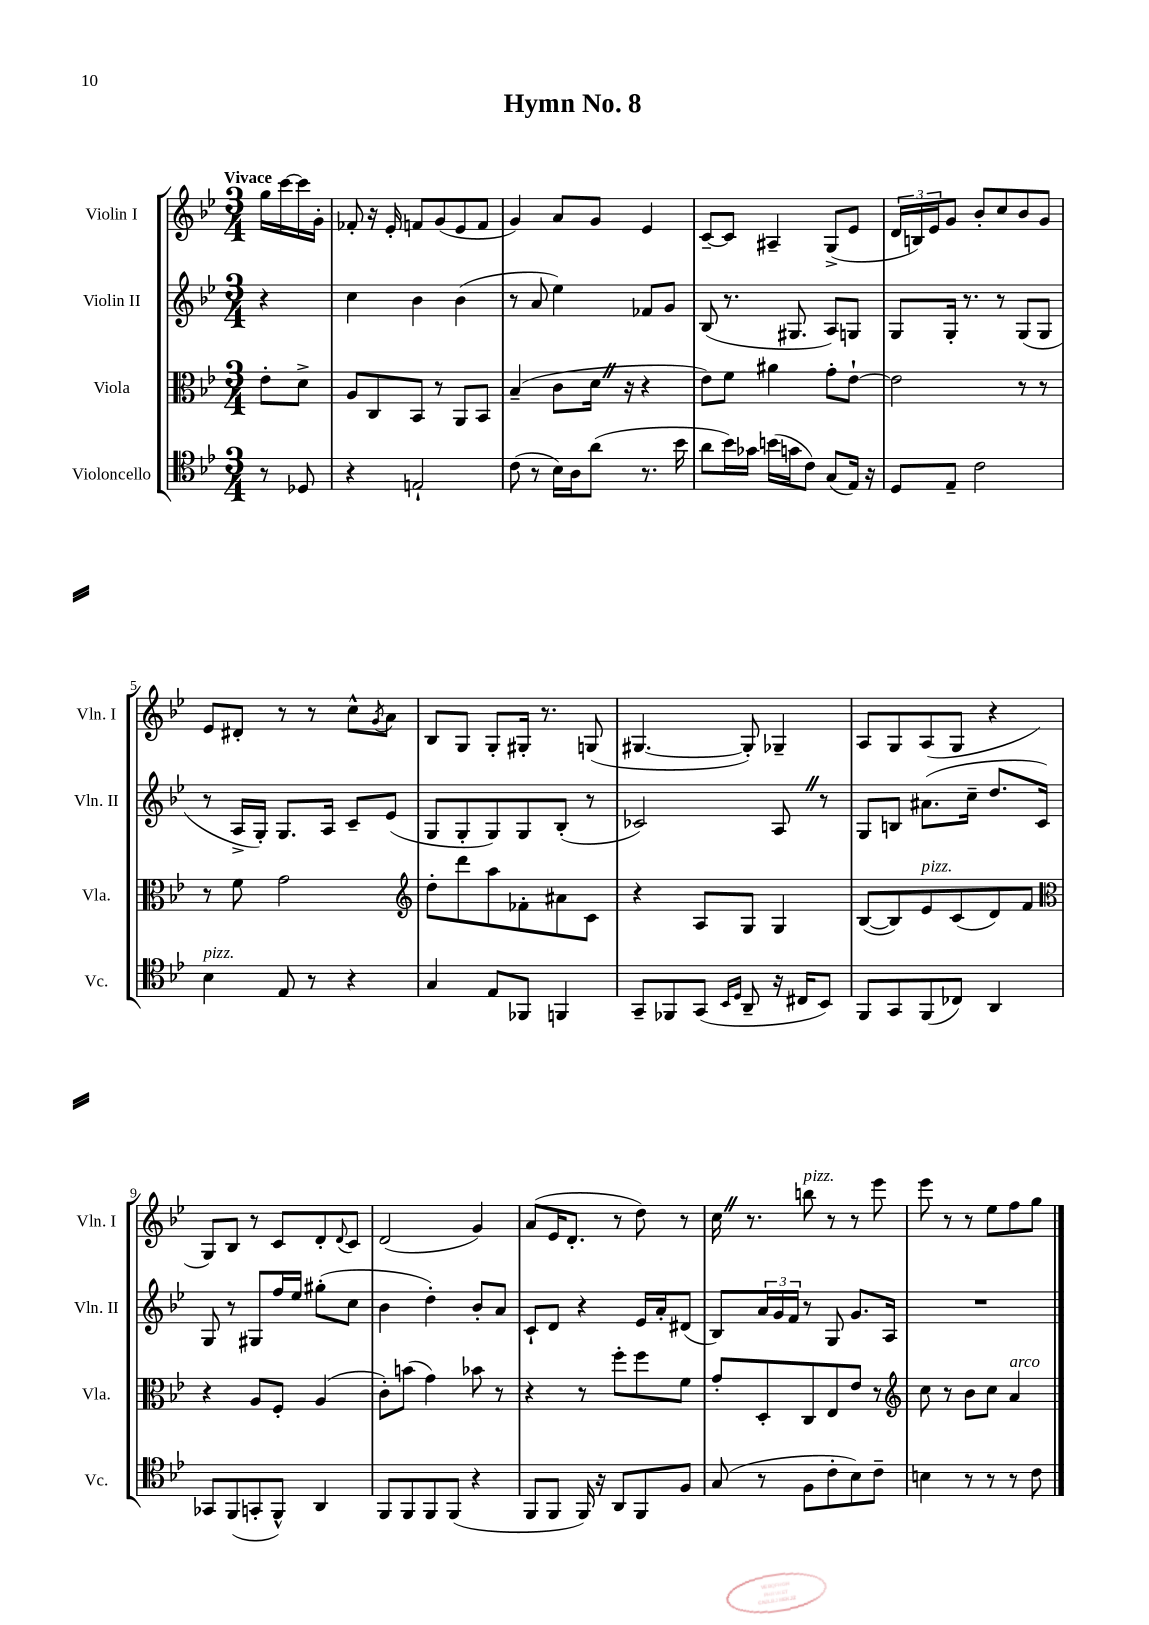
\header { title = "Hymn No. 8" }
<<
\new StaffGroup <<
\new Staff = "s0" \with { instrumentName = "Violin I" shortInstrumentName = "Vln. I" } {
    \clef treble \key bes \major \numericTimeSignature \time 3/4 \partial 4 \tempo "Vivace"
    g''16 c'''16~ c'''16 g'16-. |
    fes'8-. r16 ees'16-. f'8 g'8( ees'8 f'8 |
    g'4) a'8 g'8 ees'4 |
    c'8~-- c'8 ais4-- g8->( ees'8 |
    \tuplet 3/2 { d'16 b16) ees'16 } g'8 bes'8-. c''8 bes'8 g'8 |
    ees'8 dis'8-. r8 r8 c''8-^ \acciaccatura { g'8 } a'8 |
    bes8 g8 g8-. gis16-. r8. g8( |
    gis4.~ gis8-.) ges4-- |
    a8 g8 a8( g8 r4 |
    g8) bes8 r8 c'8 d'8-. \appoggiatura { d'8 } c'8 |
    d'2( g'4) |
    a'8( ees'16 d'8.-. r8 d''8) r8 |
    c''16 \once \override BreathingSign.text = \markup { \musicglyph "scripts.caesura.straight" } \breathe r8. b''8^\markup { \italic "pizz." } r8 r8 ees'''8 |
    ees'''8 r8 r8 ees''8 f''8 g''8 \bar "|." |
}
\new Staff = "s1" \with { instrumentName = "Violin II" shortInstrumentName = "Vln. II" } {
    \clef treble \key bes \major \numericTimeSignature \time 3/4 \partial 4
    r4 |
    c''4 bes'4 bes'4( |
    r8 a'8 ees''4) fes'8 g'8 |
    bes8( r8. gis8. a8) g8 |
    g8 g16-. r8. r8 g8( g8 |
    r8 a16-> g16-.) g8. a16 c'8-- ees'8( |
    g8 g8-. g8) g8 bes8-.( r8 |
    ces'2) a8 \once \override BreathingSign.text = \markup { \musicglyph "scripts.caesura.straight" } \breathe r8 |
    g8 b8 ais'8.( c''16-- d''8. c'16) |
    g8 r8 gis8 f''16 ees''16 gis''8-.( c''8 |
    bes'4 d''4-.) bes'8-. a'8 |
    c'8-! d'8 r4 ees'16 a'16-. dis'8( |
    bes8) \tuplet 3/2 { a'16 g'16 f'16 } r8 g8 g'8. a16 |
    R2. \bar "|." |
}
\new Staff = "s2" \with { instrumentName = "Viola" shortInstrumentName = "Vla." } {
    \clef alto \key bes \major \numericTimeSignature \time 3/4 \partial 4
    ees'8-. d'8-> |
    a8 c8 bes,8 r8 a,8 bes,8 |
    bes4--( c'8 d'16 \once \override BreathingSign.text = \markup { \musicglyph "scripts.caesura.straight" } \breathe r16 r4 |
    ees'8) f'8 ais'4 g'8-. ees'8~-! |
    ees'2 r8 r8 |
    r8 f'8 g'2 |
    \clef treble d''8-. d'''8 a''8 fes'8-. ais'8 c'8 |
    r4 a8 g8 g4 |
    bes8~( bes8) ees'8^\markup { \italic "pizz." } c'8( d'8) f'8 |
    \clef alto r4 a8 f8-. a4( |
    c'8-.) b'8( g'4) bes'8 r8 |
    r4 r8 f''8-. f''8 f'8 |
    g'8-. d8-. c8 ees8 ees'8 r8 |
    \clef treble c''8 r8 bes'8 c''8 a'4^\markup { \italic "arco" } \bar "|." |
}
\new Staff = "s3" \with { instrumentName = "Violoncello" shortInstrumentName = "Vc." } {
    \clef tenor \key bes \major \numericTimeSignature \time 3/4 \partial 4
    r8 des8 |
    r4 e2-! |
    c'8( r8 bes16) a16 a'8( r8. bes'16 |
    a'8 bes'16) ges'16 b'16( g'16 c'8) g8( ees16) r16 |
    d8 ees8-- c'2 |
    bes4^\markup { \italic "pizz." } ees8 r8 r4 |
    g4 ees8 fes,8 f,4 |
    g,8-- fes,8 g,8( \grace { bes,16 d16 } a,8-- r16 cis16 bes,8) |
    f,8 g,8 f,8( ces8) a,4 |
    ges,8 f,8( g,8-. f,8-^) a,4 |
    f,8 f,8 f,8 f,8( r4 |
    f,8 f,8 f,16) r16 a,8 f,8 f8 |
    g8( r8 f8 c'8-. bes8) c'8-- |
    b4 r8 r8 r8 c'8 \bar "|." |
}
>>
>>
